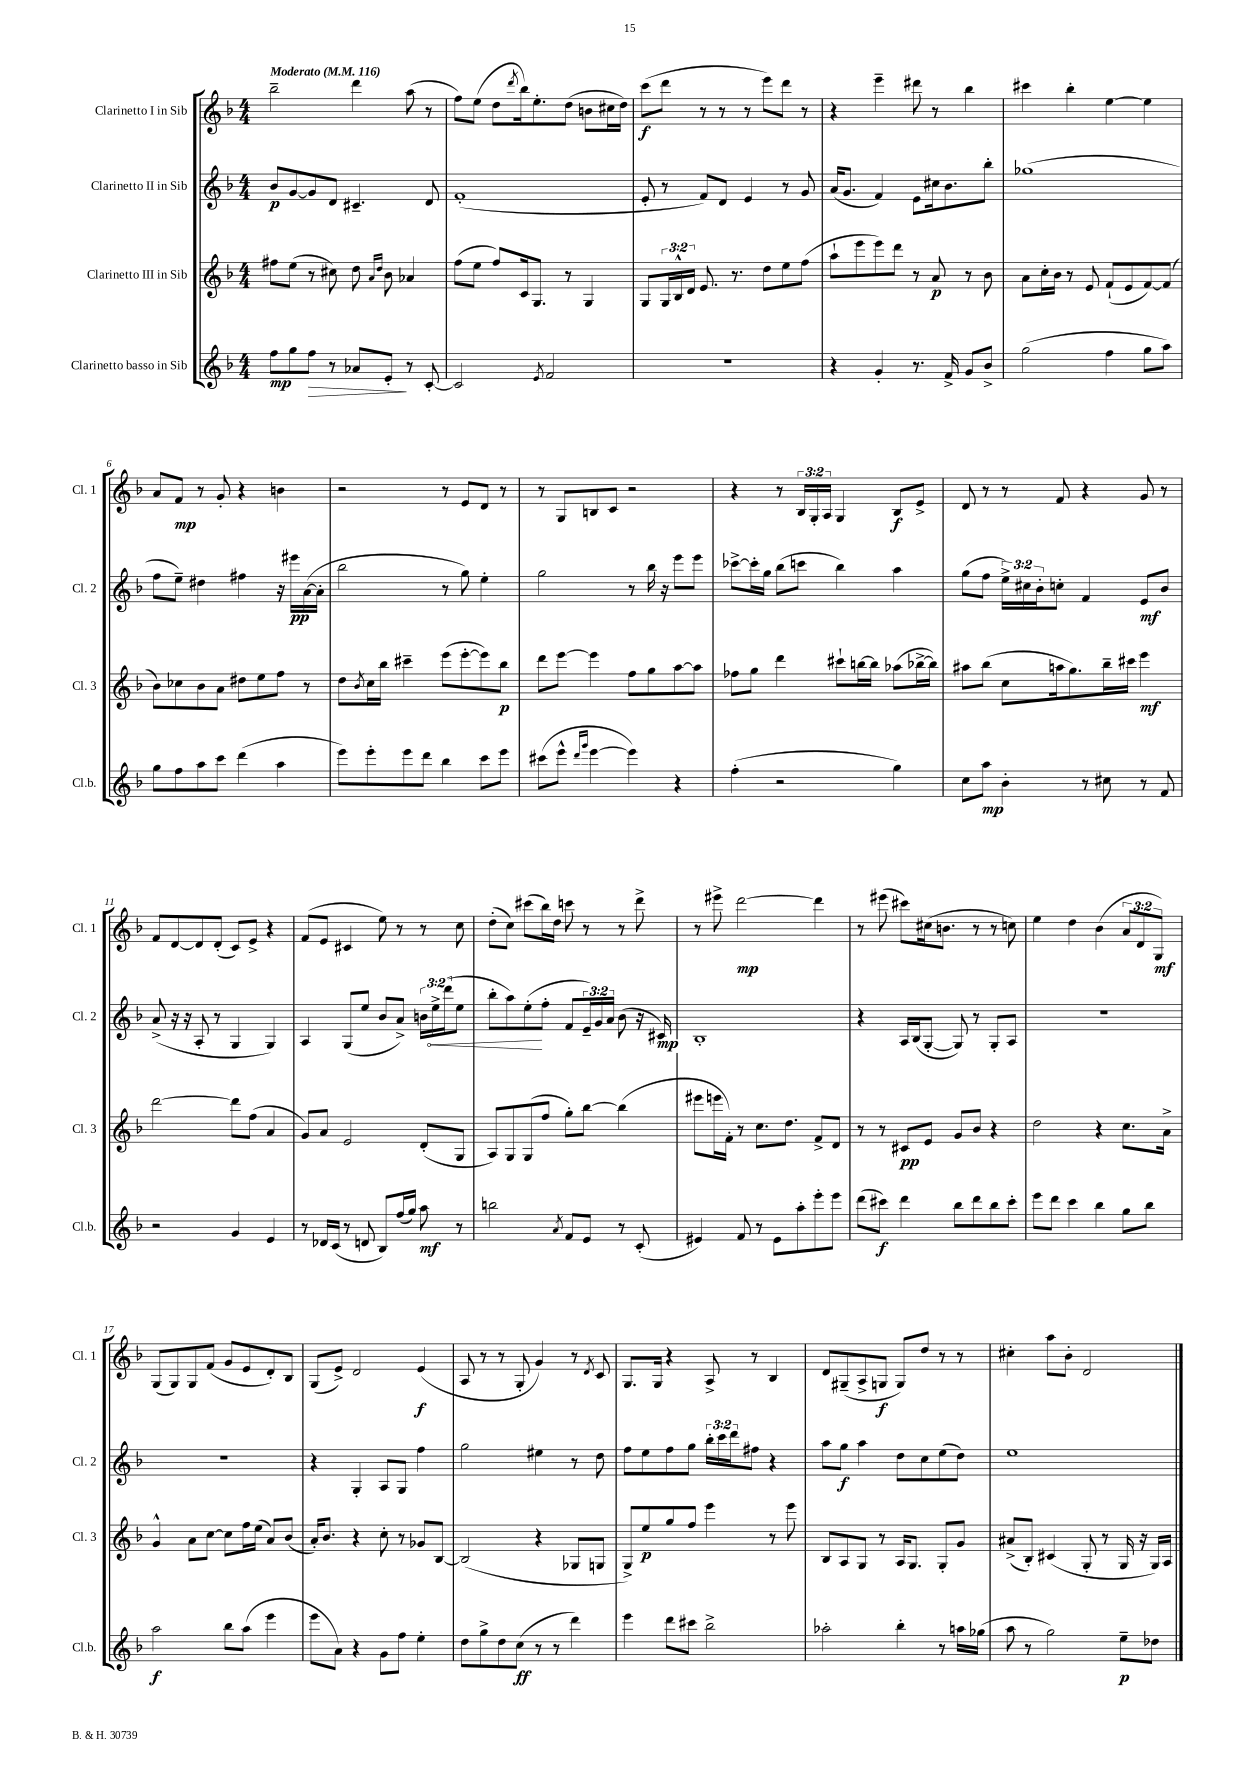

**kern	**kern	**kern	**kern
*staff4	*staff3	*staff2	*staff1
*clefG2	*clefG2	*clefG2	*clefG2
*k[b-]	*k[b-]	*k[b-]	*k[b-]
*M4/4	*M4/4	*M4/4	*M4/4
*MM116	*MM116	*MM116	*MM116
8ff\L	8ff#\L	8b-/L	2bb-~\
8gg\	(8ee\J	[8g/	.
8ff\J	8r	8g/]	.
8r	8cc#\)	8d/J	.
8a-/L	8dd\	4.c#~/	4ddd\
.	16qqa/LL	.	.
.	16qqdd/JJ	.	.
8e'/J	8b-\	.	.
8r	4a-/	.	(8aa\
[8c'/	.	8d/	8r
=	=	=	=
2c/]	(8ff\L	(1f'	8ff\L)
.	8ee\J	.	(8ee\J
.	8ff/L)	.	8dd\L
.	.	.	8qddd/
.	16c/k	.	16bb-\k)
.	8.G/J	.	8.ee'\
8qe/	.	.	.
2f/	.	.	.
.	8r	.	(8dd\J
.	4G/	.	8b\L
.	.	.	16cc#\L
.	.	.	16dd\JJ)
=	=	=	=
1r	8G/L	8e'/	(8ccc\L
.	24G/L	8r	8ddd\J
.	24B-^^/	.	.
.	24d/JJ	.	.
.	8.e/	8f/L)	8r
.	.	8d/J	8r
.	8.r	.	.
.	.	4e/	8r
.	8dd\L	.	8eee\L)
.	8ee\	8r	8ddd\J
.	(8ff\J	8g/	8r
=	=	=	=
4r	8aa`\L	(16a/LK	4r
.	.	8.g/J	.
.	8eee\	.	.
4g'/	8eee\)	4f/)	4eee~\
.	8ddd\J	.	.
8.r	8r	8e\L	8ddd#\
.	8a/	16cc#\k	8r
16f^/	.	8.b-\	.
8g/L	8r	.	4bb-\
8b-^/J	8b-\	8bb-'\J	.
=	=	=	=
(2gg\	8a\L	(1gg-	4ccc#\
.	16cc'\L	.	.
.	16b-\JJ	.	.
.	8r	.	4bb-'\
.	8e/	.	.
4ff\	(8f`/L	.	[4ee\
.	8e/	.	.
8gg\L	[8f/)	.	4ee\]
8aa\J)	(8f/]J	.	.
=	=	=	=
8gg\L	8b-\L)	8ff\L	8a/L
8ff\	8cc-\	8ee~\J)	8f/J
8aa\	8b-\	4dd#\	8r
8ccc\J	8a\J	.	8g'/
(4ddd\	8dd#\L	4ff#\	4r
.	8ee\	.	.
4aa\	8ff\J	16r	4b\
.	.	16eee#\LL	.
.	8r	([16a\	.
.	.	16a'\]JJ	.
=	=	=	=
8eee\L)	8dd\L	2bb-\	2r
.	8qb-/	.	.
8eee'\	16cc\L	.	.
.	16bb-\JJ	.	.
8eee\	4ccc#~\	.	.
8ddd\J	.	.	.
4bb-\	(8eee\L	8r	8r
.	[8eee'\	8gg\)	8e/L
8ccc\L	8eee\])	4ee'\	8d/J
8eee\J	8bb-\J	.	8r
=	=	=	=
(8ccc#\L	8ddd\L	2gg\	8r
8eee^^\J	[8eee\J	.	8G/L
16qqddd/LL	.	.	.
16qqggg/JJ	.	.	.
[4eee\	4eee\]	.	8B/
.	.	.	8c/J
4eee\])	8ff\L	8r	2r
.	8gg\	16bb-\	.
.	.	16r	.
4r	[8aa\	8eee\L	.
.	8aa\]J	8eee\J	.
=	=	=	=
(4ff'\	8ff-\L	[8ccc-^\L	4r
.	8gg\J	16ccc-'\]L	.
.	.	16gg\JJ	.
2r	4ddd\	(8bb-\L	8r
.	.	8ccc\J	24B-/LL
.	.	.	24G'/
.	.	.	24A/JJ
.	8ccc#`\L	4bb-\)	4G/
.	[16bb\L	.	.
.	16bb\]JJ	.	.
4gg\)	(8aa-\L	4aa\	8B-/L
.	[16bb-^\L	.	8e^/J
.	16bb-\]JJ)	.	.
=	=	=	=
8cc\L	8aa#\L	(8gg\L	8d/
8aa\J	(8bb-\J	8ff\J	8r
4b-'\	8cc\L	24ee^\LL)	8r
.	.	24cc#\	.
.	.	24b-'\J	.
.	16aa\k	8cc'\J	8f/
.	8.gg\)	.	.
8r	.	4f/	4r
8cc#\	16bb-~\L	.	.
.	16ccc#\JJ	.	.
8r	4eee\	8e/L	8g/
8f/	.	8b-/J	8r
=	=	=	=
2r	[2ddd\	(8a^/	8f/L
.	.	16r	[8d/
.	.	16r	.
.	.	8A'/	8d/]
.	.	8r	(8d'/J
4g/	8ddd\]L	4G/	8c/L)
.	(8ff\J	.	8e^/J
4e/	4a/	4G/)	4r
=	=	=	=
8r	8g/L)	4A/	(8f/L
16d-/LL	8a/J	.	8e/J
(16c/JJ	.	.	.
8r	2e/	(8G/L	4c#/
8d/	.	8ee/J	.
8B-/L)	.	8b-/L	8ee\)
(16ff/L	.	8a^/J)	8r
16gg/JJ)	.	.	.
8aa\	(8d'/L	24b\LL	8r
.	.	24ee^\	.
.	.	(24ddd\J	.
8r	8G/J	8ee\J	8cc\
=	=	=	=
2bb\	8A/L)	8bb-'\L	(8dd'\L
.	8G/	8aa\)	8cc\J)
.	(8G/	(8ee'\	(8ccc#\L
.	8ff/J	8ff'\J	16bb-\L)
.	.	.	16dd\JJ
8qa/	.	.	.
8f/L	8gg'\L)	8f/L	8ccc\
8e/J	[8bb-\J	24e~/L)	8r
.	.	24g/	.
.	.	24a/JJ	.
8r	(4bb-\]	(8b-\	8r
(8c'/	.	16r	8ddd^\
.	.	16c#/)	.
=	=	=	=
4e#/)	8eee#\L	1B-'	8r
.	16eee\L	.	8eee#^\
.	16f'\JJ)	.	.
8f/	8r	.	[2ddd\
8r	8.cc\L	.	.
8e#\L	.	.	.
.	8.dd\J	.	.
8aa'\	.	.	.
8eee'\	8f^/L	.	4ddd\]
8eee\J	8d/J	.	.
=	=	=	=
(8ddd\L	8r	4r	8r
8ccc#\J)	8r	.	(8eee#\
4ddd\	8c#/L	16A/LL	8ccc#\L)
.	.	(16B-/J	.
.	8e/J	[8G'/J	(16cc#\k
.	.	.	8.b\J
8bb-\L	8g/L	8G/])	.
8ddd\	8b-/J	8r	8r
8bb-\	4r	8G'/L	8r
8ccc#'\J	.	8A/J	8cc\)
=	=	=	=
8eee\L	2dd\	1r	4ee\
8ddd\J	.	.	.
4ccc\	.	.	4dd\
4bb-\	4r	.	(4b-\
8gg\L	8.cc\L	.	12a/L
.	.	.	12d/
8bb-\J	.	.	.
.	.	.	12G/J)
.	16a^\Jk	.	.
=	=	=	=
2aa\	4g^^/	1r	(8G/L
.	.	.	8G/)
.	8a\L	.	8G/
.	[8cc\J	.	(8f/J
8bb-\L	8cc\]L	.	8g/L
(8aa\J	16ff\L	.	8e/
.	(16ee\JJ	.	.
4eee\	8a/L)	.	8d'/)
.	(8b-/J	.	8B-/J
=	=	=	=
8eee\L	16a'/LK)	4r	(8G/L
.	8.b-/J	.	.
8a\J)	.	.	8e^/J)
4r	4r	4G'/	2d/
8g\L	8cc'\	8A/L	.
8ff\J	8r	8G/J	.
4ee'\	8g-/L	4ff\	(4e/
.	[8B-/J	.	.
=	=	=	=
8dd\L	(2B-/]	2gg\	8A/
8gg^\	.	.	8r
8dd\	.	.	8r
(8cc\J	.	.	8G'/
8r	4r	4ee#\	4g/)
8r	.	.	.
4ddd\)	8G-/L	8r	8r
.	.	.	8qd/
.	8G/J	8dd\	8c/
=	=	=	=
4eee\	8G^/L)	8ff\L	8.G/L
.	8ee/	8ee\	.
.	.	.	16G/Jk
8ddd\L	8gg/	8ff\	4r
8ccc#\J	8ff/J	8gg\J	.
2bb-^\	4eee\	24bb-'\LL	8A^/
.	.	24ccc\	.
.	.	24ddd\J	.
.	.	8ff#\J	8r
.	8r	4r	4B-/
.	8eee\	.	.
=	=	=	=
2aa-'\	8B-/L	8aa\L	8d/L
.	8A/	8gg\J	(8G#~/
.	8G/J	4aa\	8A^/
.	8r	.	8G/J
4bb-'\	16A/LK	8dd\L	8G/L)
.	8.G/J	.	.
.	.	8cc\	8dd/J
8r	8G'/L	(8ee\	8r
16aa\LL	8g/J	8dd\J)	8r
(16gg-\JJ	.	.	.
=	=	=	=
8aa\	(8a#^/L	1ee	4cc#'\
8r	8B-'/J)	.	.
2gg\)	(4c#/	.	8aa\L
.	.	.	8b-'\J
.	8G'/	.	2d/
.	8r	.	.
8ee~\L	16G/	.	.
.	16r	.	.
8dd-\J	16G/LL)	.	.
.	16A/JJ	.	.
==	==	==	==
*-	*-	*-	*-
